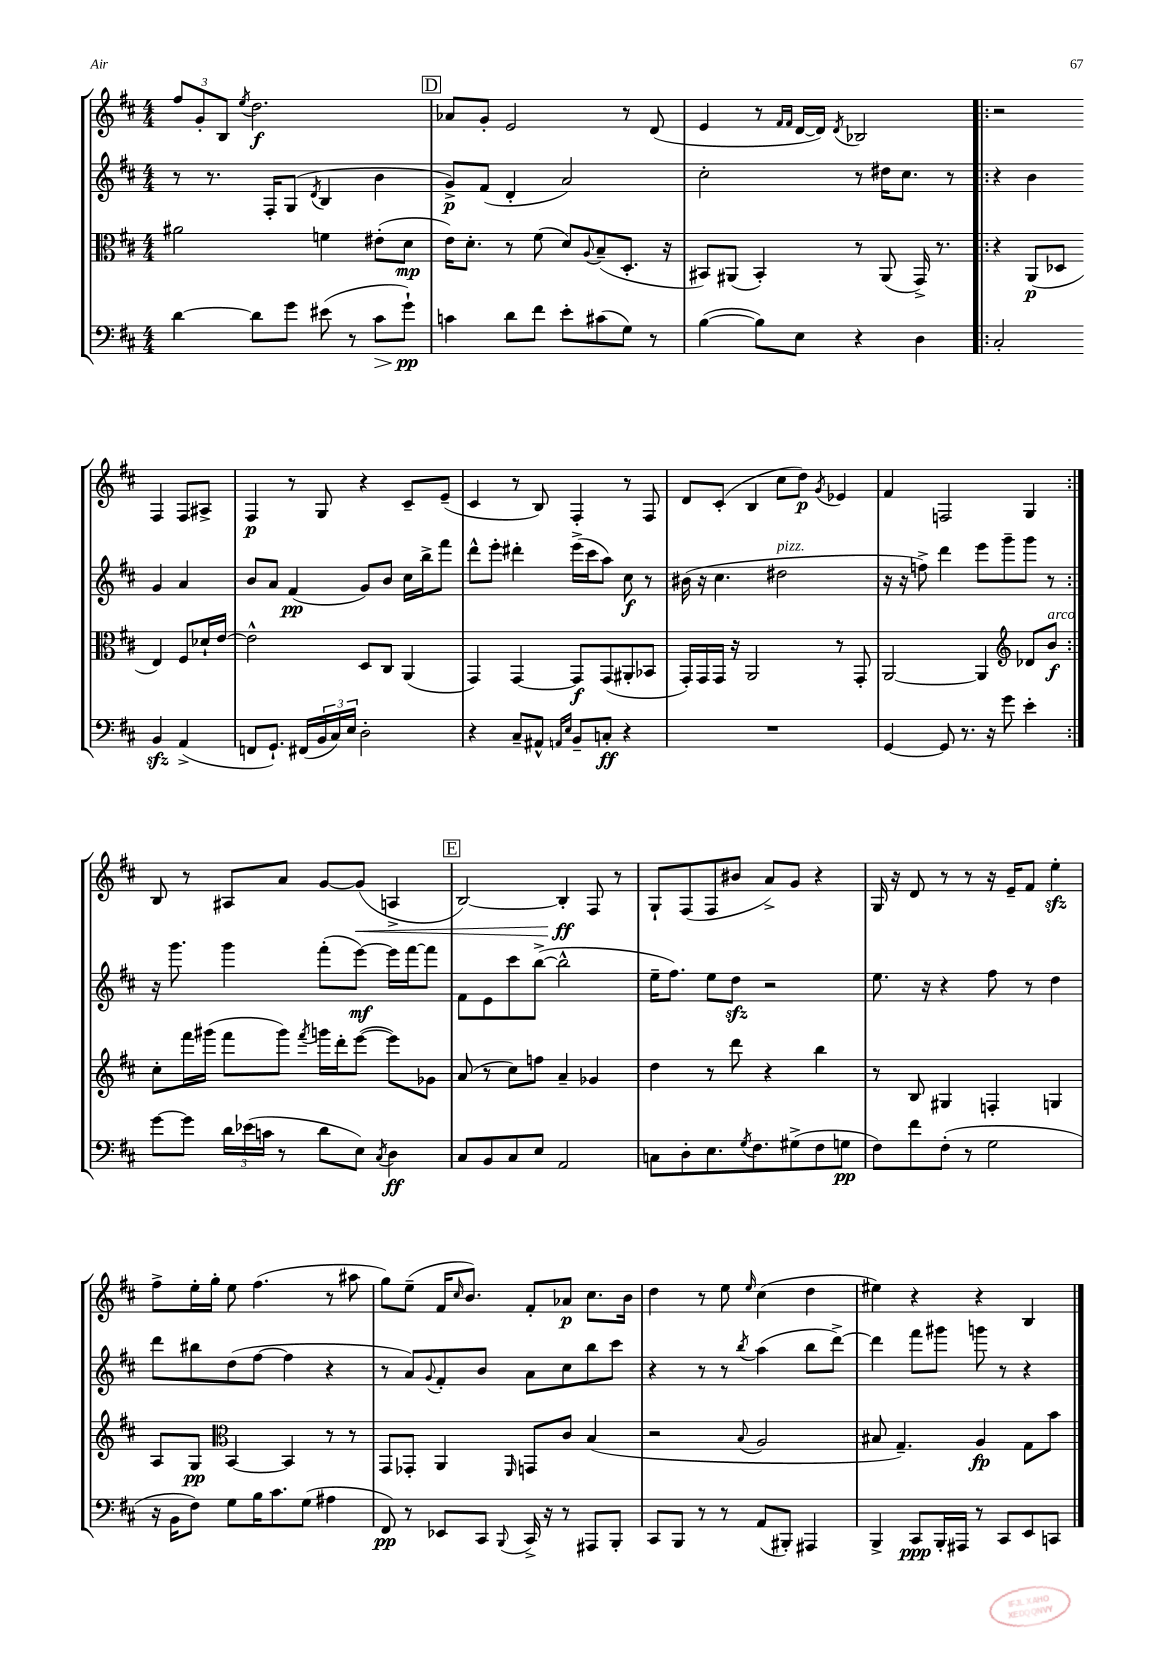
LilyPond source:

<<
\new StaffGroup <<
\new Staff = "s0" {
    \clef treble \key d \major \numericTimeSignature \time 4/4
    \tuplet 3/2 { fis''8 g'8-. b8 } \acciaccatura { e''8 } d''2.\f |
    \mark \markup { \box "D" } aes'8 g'8-. e'2 r8 d'8( |
    e'4 r8 \grace { fis'16 fis'16 } d'16~ d'16) \acciaccatura { d'8 } bes2 |
    \repeat volta 2 { r2 fis4 fis8 ais8-> |
    fis4\p r8 g8 r4 cis'8-- e'8--( |
    cis'4 r8 b8) fis4-. r8 fis8 |
    d'8 cis'8-.( b4 cis''8 d''8\p) \acciaccatura { g'8 } ees'4 |
    fis'4 f2 g4 | }
    b8 r8 ais8 a'8 g'8~ g'8\<( a4-> |
    \mark \markup { \box "E" } b2~) b4-.\ff\! fis8 r8 |
    g8-! fis8( fis8 bis'8 a'8->) g'8 r4 |
    g16 r16 d'8 r8 r8 r16 e'16-- fis'8 e''4-.\sfz |
    fis''8-> e''16-. g''16-. e''8 fis''4.( r8 ais''8 |
    g''8) e''8--( fis'16 \grace { cis''16 } b'8.) fis'8-. aes'8\p cis''8. b'16 |
    d''4 r8 e''8 \grace { e''16 } cis''4( d''4 |
    eis''4) r4 r4 b4 \bar "|." |
}
\new Staff = "s1" {
    \clef treble \key d \major \numericTimeSignature \time 4/4
    r8 r8. fis16-. g8( \acciaccatura { d'8 } b4 b'4 |
    \mark \markup { \box "D" } g'8->\p) fis'8( d'4-. a'2) |
    cis''2-. r8 dis''16 cis''8. r8 |
    \repeat volta 2 { r4 b'4 g'4 a'4 |
    b'8 a'8 fis'4\pp( g'8) b'8 cis''16 b''16-> fis'''8 |
    d'''8-^ e'''8-. dis'''4-. e'''16->( cis'''16 a''8) cis''8\f r8 |
    bis'16( r16 cis''4. dis''2^\markup { \italic "pizz." } |
    r16 r16 f''8->) d'''4 e'''8 g'''8-- g'''8 r8 | }
    r16 g'''8. g'''4 fis'''8-.( e'''8~\mf) e'''16 fis'''16~ fis'''8 |
    \mark \markup { \box "E" } fis'8 e'8 cis'''8 b''8~->( b''2-^ |
    e''16-- fis''8.) e''8 d''8\sfz r2 |
    e''8. r16 r4 fis''8 r8 d''4 |
    d'''8 bis''8 d''8( fis''8~ fis''4 r4 |
    r8 a'8) \appoggiatura { g'8 } fis'8-. b'8 a'8 cis''8 b''8 cis'''8 |
    r4 r8 r8 \acciaccatura { b''8 } a''4( b''8 d'''8~->) |
    d'''4 fis'''8 gis'''8 g'''8 r8 r4 \bar "|." |
}
\new Staff = "s2" {
    \clef alto \key d \major \numericTimeSignature \time 4/4
    ais'2 f'4 eis'8-.( d'8\mp |
    \mark \markup { \box "D" } e'16) d'8.-. r8 fis'8( d'8) \appoggiatura { a8 } b8--( d8.-. r16 |
    bis,8) ais,8( bis,4-.) r8 ais,8( g,16->) r8. |
    \repeat volta 2 { r4 a,8\p( des8 e4) fis8 des'16-! e'16~ |
    e'2-^ d8 cis8 a,4( |
    g,4) g,4~ g,8\f g,8( ais,8-. bes,8 |
    g,16-.) g,16 g,16 r16 a,2 r8 g,8-. |
    a,2~ a,4 \clef treble des'8 b'8\f^\markup { \italic "arco" } | }
    cis''8-. fis'''16 gis'''16( fis'''8 gis'''8) \acciaccatura { fis'''8 } g'''16 d'''16-. e'''8~( e'''8) ges'8 |
    \mark \markup { \box "E" } a'8( r8 cis''8) f''8 a'4-- ges'4 |
    d''4 r8 d'''8 r4 b''4 |
    r8 b8 gis4 f4-. g4 |
    a8 g8\pp \clef alto b,4~ b,4 r8 r8 |
    g,8 ges,8-. a,4 \grace { fis,16 } g,8 cis'8 b4( |
    r2 \appoggiatura { b8 } a2 |
    bis8 g4.--) a4\fp g8 b'8 \bar "|." |
}
\new Staff = "s3" {
    \clef bass \key d \major \numericTimeSignature \time 4/4
    d'4~ d'8 g'8 eis'8( r8 cis'8\> g'8-!\pp\!) |
    \mark \markup { \box "D" } c'4 d'8 fis'8 e'8-. cis'8( g8) r8 |
    b4~( b8) e8 r4 d4 |
    \repeat volta 2 { cis2-. b,4\sfz a,4->( |
    f,8 g,8.-!) fis,16( \tuplet 3/2 { b,16 cis16) e16 } d2-. |
    r4 cis8-- ais,8-^ \grace { a,16 e16 } b,8-- c8-.\ff r4 |
    R1 |
    g,4~ g,8 r8. r16 g'8 e'4-. | }
    g'8~ g'8 \tuplet 3/2 { d'16 ees'16( c'16 } r8 d'8 e8) \acciaccatura { cis8 } d4\ff |
    \mark \markup { \box "E" } cis8 b,8 cis8 e8 a,2 |
    c8 d8-. e8. \acciaccatura { g8 } fis8. gis8->( fis8 g8\pp |
    fis8) fis'8 fis8-.( r8 g2 |
    r16 b,16 fis8) g8 b16 cis'8. g8( ais4 |
    fis,8\pp) r8 ees,8 cis,8 \appoggiatura { b,,8 } cis,16-> r16 r8 ais,,8 b,,8-. |
    cis,8 b,,8 r8 r8 a,8( bis,,8-.) ais,,4 |
    b,,4-> cis,8\ppp b,,16-. ais,,16 r8 cis,8 e,8 c,8 \bar "|." |
}
>>
>>
\layout { \context { \Score \remove "Bar_number_engraver" } }
